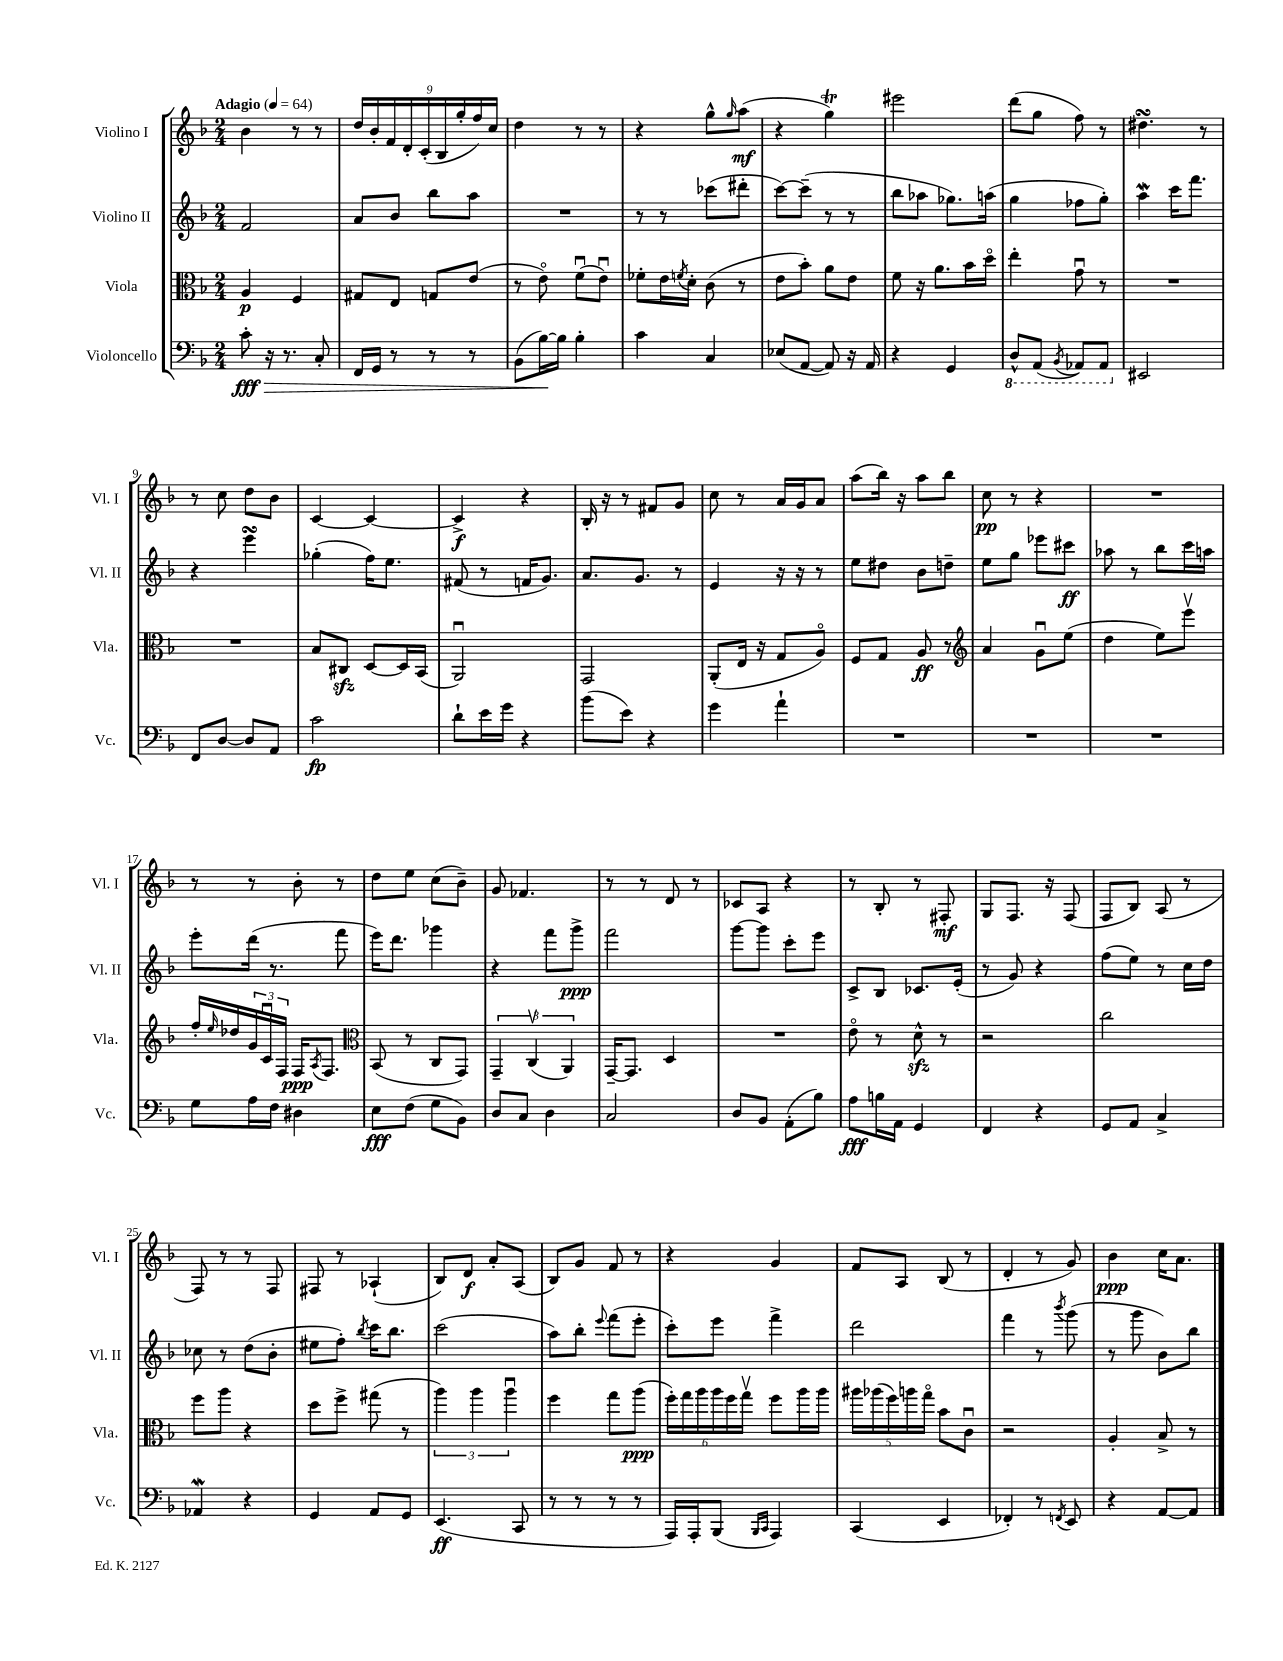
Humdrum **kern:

**kern	**kern	**kern	**kern
*staff4	*staff3	*staff2	*staff1
*clefF4	*clefC3	*clefG2	*clefG2
*k[b-]	*k[b-]	*k[b-]	*k[b-]
*M2/4	*M2/4	*M2/4	*M2/4
*MM64	*MM64	*MM64	*MM64
8c'\	4A/	2f/	4b-\
16r	.	.	.
8.r	.	.	.
.	4F/	.	8r
8C'/	.	.	8r
=	=	=	=
16FF/LL	8G#/L	8a/L	18dd/LL
.	.	.	18b-'/
16GG/JJ	.	.	.
.	.	.	18f/
8r	8E/J	8b-/J	.
.	.	.	18d'/
.	.	.	(18c'/
8r	8G/L	8bb-\L	.
.	.	.	18B-/
.	.	.	18gg'/
8r	(8e/J	8aa\J	.
.	.	.	18ff/)
.	.	.	18cc/JJ
=	=	=	=
(8BB-\L	8r	2r	4dd\
[16B-\L)	8eo\)	.	.
16B-\]JJ	.	.	.
4B-'\	(8fu\L	.	8r
.	8eu\J)	.	8r
=	=	=	=
4c\	8f-'\L	8r	4r
.	16e\L	8r	.
.	8qf/	.	.
.	16d'\JJ	.	.
4C/	(8c\	(8ccc-\L	8gg^^\L
.	.	.	16qqgg/
.	8r	8ddd#'\J	(8aa\J
=	=	=	=
(8E-/L	8e\L	[8ccc\L)	4r
[8AA/J	8b-'\J)	(8ccc~\]J	.
8AA/])	8a\L	8r	4gg\)
16r	8e\J	8r	.
16AA/	.	.	.
=	=	=	=
4r	8f\	8bb-\L	2eee#\
.	16r	8aa-\J	.
.	8.a\L	.	.
4GG/	.	8.gg-\L)	.
.	16b-\L	.	.
.	16ddo\JJ	(16aa\Jk	.
=	=	=	=
8DD^^/L	4ee'\	4gg\	(8ddd\L
(8AAA/J	.	.	8gg\J
8qBBB-/	.	.	.
8AAA-/L)	8gu\	8ff-\L	8ff\)
8AAA-/J	8r	8gg'\J)	8r
=	=	=	=
2EE#/	2r	4aa\	4.dd#\
.	.	16ccc\LK	.
.	.	8.fff\J	.
.	.	.	8r
=	=	=	=
8FF/L	2r	4r	8r
[8D/J	.	.	8cc\
8D/]L	.	4eee\	8dd\L
8AA/J	.	.	8b-\J
=	=	=	=
2c\	8B-/L	(4gg-'\	[4c/
.	8C#/J	.	.
.	[8D/L	16ff\LK)	4c/_
.	.	8.ee\J	.
.	16D/]L	.	.
.	(16BB-/JJ	.	.
=	=	=	=
8d`\L	2AAu/)	(8f#/	4c^/]
16e\L	.	8r	.
16g\JJ	.	.	.
4r	.	16f/LK	4r
.	.	8.g/J)	.
=	=	=	=
(8b-\L	2GG/	8.a/L	16B-'/
.	.	.	16r
8e\J)	.	.	8r
.	.	8.g/J	.
4r	.	.	8f#/L
.	.	8r	8g/J
=	=	=	=
4g\	(8AA'/L	4e/	8cc\
.	16E/Jk	.	8r
.	16r	.	.
4a`\	8G/L	16r	16a/LL
.	.	16r	16g/J
.	8Ao/J)	8r	8a/J
=	=	=	=
2r	8F/L	8ee\L	(8aa\L
.	8G/J	8dd#\J	16bb-\Jk)
.	.	.	16r
.	8A/	8b-\L	8aa\L
.	8r	8dd~\J	8bb-\J
=	=	=	=
*	*clefG2	*	*
2r	4a/	8ee\L	8cc\
.	.	8gg\J	8r
.	8gu\L	8eee-\L	4r
.	(8ee\J	8ccc#\J	.
=	=	=	=
2r	4dd\	8aa-\	2r
.	.	8r	.
.	8ee\L)	8bb-\L	.
.	8eeev\J	16ccc\L	.
.	.	16aa\JJ	.
=	=	=	=
8G\L	16ff'/LL	8eee'\L	8r
.	16qqee/	.	.
.	16dd-/	.	.
16A\L	24g/	(16ddd\Jk	8r
.	24cu/	.	.
16F\JJ	.	8.r	.
.	24F/JJ	.	.
4D#\	16F/LK	.	8b-'\
.	8qA/	.	.
.	8.F/J	.	.
.	.	8fff\	8r
=	=	=	=
*	*clefC3	*	*
8E\L	(8BB-/	16eee\LK)	8dd\L
.	.	8.ddd\J	.
(8F\J	8r	.	8ee\J
8G\L	8C/L	4ggg-\	(8cc\L
8BB-\J)	8GG/J)	.	8b-~\J)
=	=	=	=
8D/L	6GG~/	4r	8g/
8C/J	.	.	4.f-/
.	(6Cv/	.	.
4D\	.	8fff\L	.
.	6AA/)	.	.
.	.	8ggg^\J	.
=	=	=	=
2C/	[16GG~/LK	2fff\	8r
.	8.GG/]J	.	.
.	.	.	8r
.	4D/	.	8d/
.	.	.	8r
=	=	=	=
8D/L	2r	[8ggg\L	8c-/L
8BB-/J	.	8ggg\]J	8A/J
(8AA'\L	.	8ccc'\L	4r
8B-\J)	.	8eee\J	.
=	=	=	=
8A\L	8eo\	8c^/L	8r
16B\L	8r	8B-/J	8B-'/
16AA\JJ	.	.	.
4GG/	8d^^\	8.c-/L	8r
.	8r	.	8F#'/
.	.	(16e'/Jk	.
=	=	=	=
4FF/	2r	8r	8G/L
.	.	8g/)	8.F/J
4r	.	4r	.
.	.	.	16r
.	.	.	(8F/
=	=	=	=
8GG/L	2cc\	(8ff\L	8F/L
8AA/J	.	8ee\J)	8B-/J)
4C^/	.	8r	(8A/
.	.	16cc\LL	8r
.	.	16dd\JJ	.
=	=	=	=
4AA-/	8ff\L	8cc-\	8F/)
.	8aa\J	8r	8r
4r	4r	(8dd\L	8r
.	.	8b-'\J	8F/
=	=	=	=
4GG/	8dd\L	8ee#\L	8F#/
.	8ff^\J	8ff'\J)	8r
.	.	8qbb-/	.
8AA/L	(8gg#\	16ccc\LK	(4A-`/
.	.	8.bb-\J	.
8GG/J	8r	.	.
=	=	=	=
(4.EE/	6aa\)	(2ccc\	8B-/L)
.	.	.	8d/J
.	6aa\	.	.
.	.	.	8a'/L
.	6aau\	.	.
8CC/	.	.	(8A/J
=	=	=	=
8r	4ff\	8aa\L)	8B-/L)
8r	.	8bb-'\J	8g/J
.	.	8qqeee/	.
8r	8gg\L	(8fff\L	8f/
8r	(8aa\J	8eee'\J	8r
=	=	=	=
16AAA/LL)	24ff'\LL)	8ccc'\L)	4r
.	24gg\	.	.
16AAA'/J	.	.	.
.	24aa\	.	.
(8BBB-/J	24aa\	8eee\J	.
.	24ff\	.	.
.	24ggv\JJ	.	.
16qqBBB-/LL	.	.	.
16qqCC/JJ	.	.	.
4AAA/)	8ff\L	4fff^\	4g/
.	16aa\L	.	.
.	16aa\JJ	.	.
=	=	=	=
(4CC/	20aa#\LL	2ddd\	8f/L
.	(20aa-\	.	.
.	20ff\)	.	.
.	.	.	8A/J
.	20aa\	.	.
.	20ggo\JJ	.	.
4EE/	8b-\L	.	(8B-/
.	8cu\J	.	8r
=	=	=	=
4FF-'/)	2r	4fff\	4d'/
8r	.	8r	8r
8qFF/	.	8qbbb-/	.
8EE/	.	(8ggg\	8g/)
=	=	=	=
4r	4A'/	8r	4b-\
.	.	8ggg\	.
[8AA/L	8B-^/	8b-\L)	16cc\LK
.	.	.	8.a\J
8AA/]J	8r	8bb-\J	.
==	==	==	==
*-	*-	*-	*-
